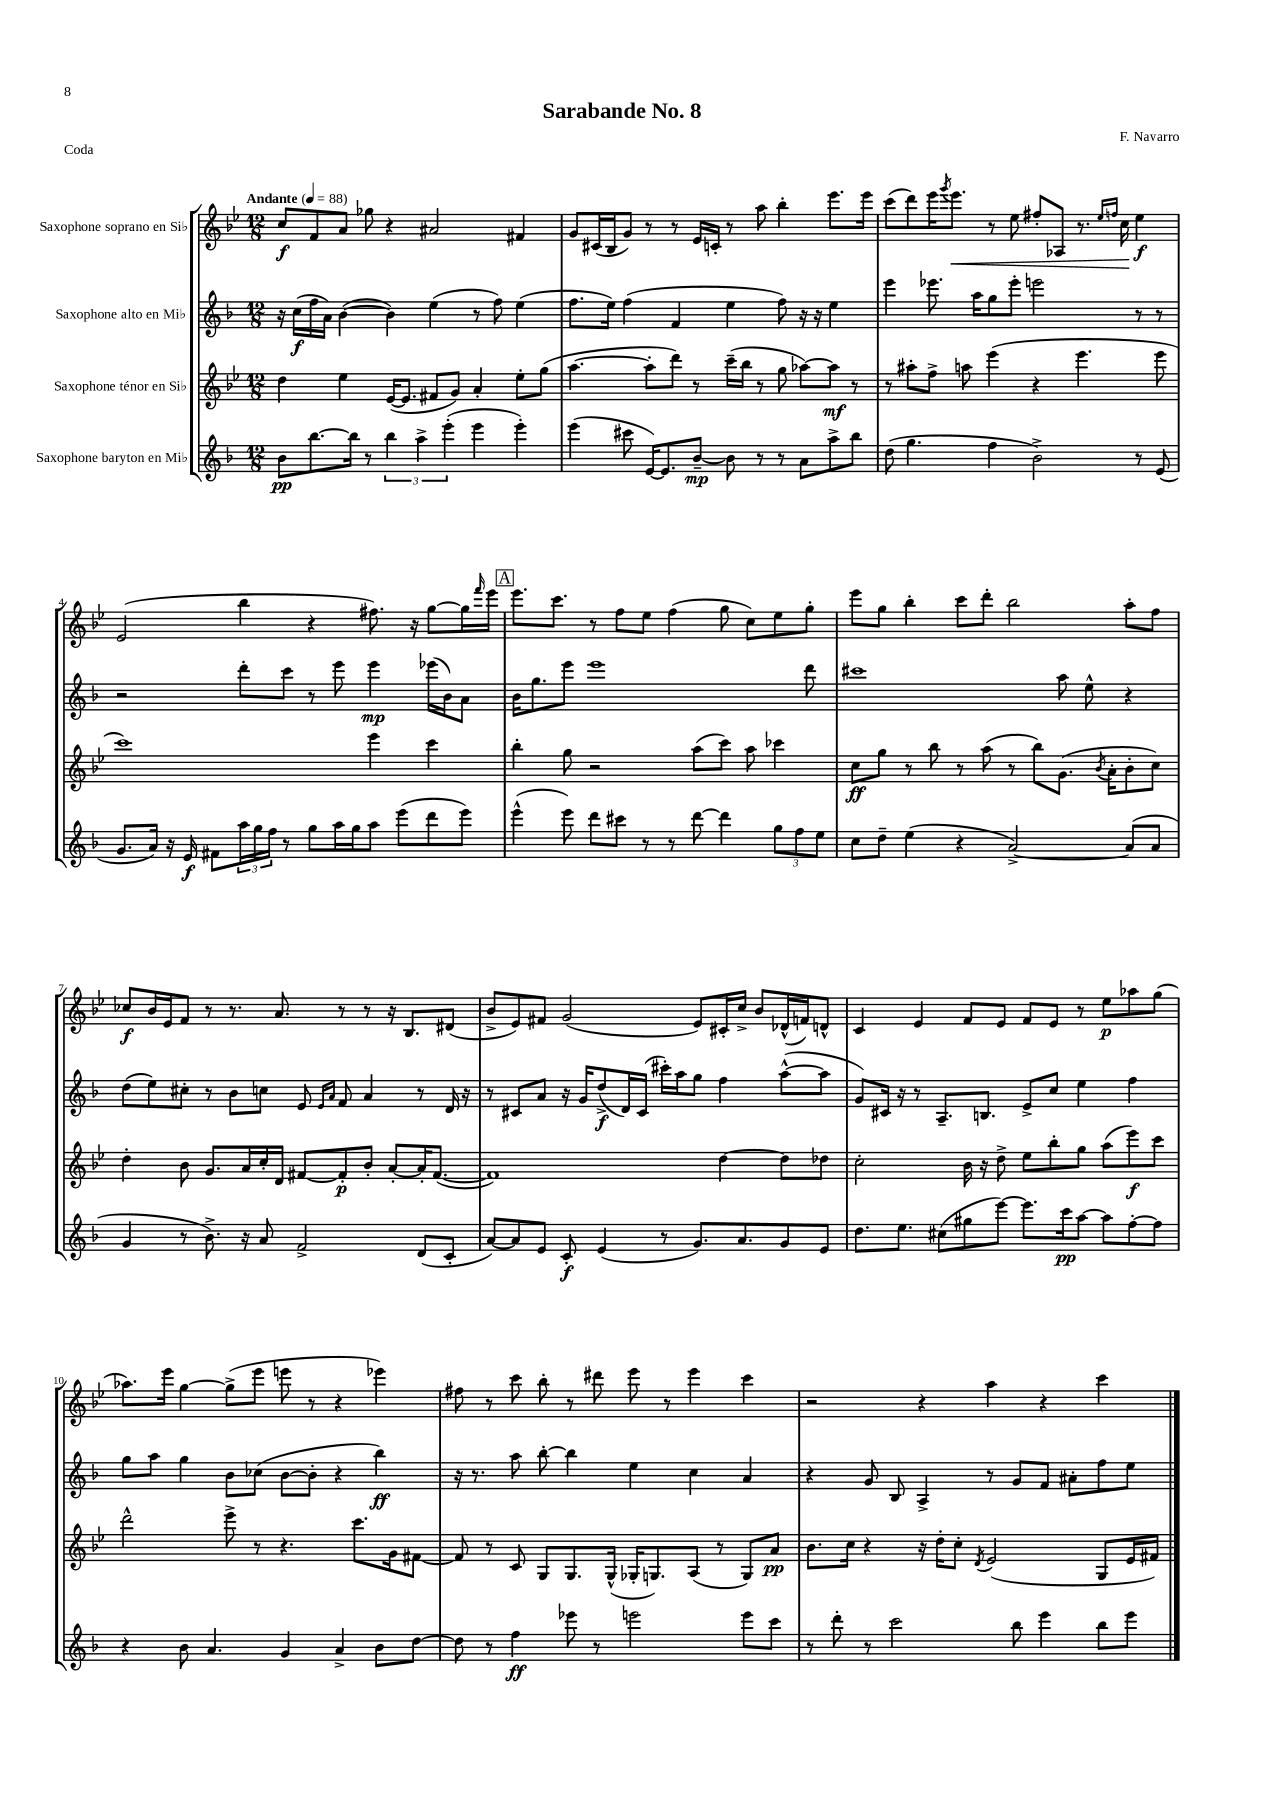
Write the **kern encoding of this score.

**kern	**kern	**kern	**kern
*staff4	*staff3	*staff2	*staff1
*clefG2	*clefG2	*clefG2	*clefG2
*k[b-]	*k[b-e-]	*k[b-]	*k[b-e-]
*M12/8	*M12/8	*M12/8	*M12/8
*MM88	*MM88	*MM88	*MM88
8b-	4dd	16r	8cc
.	.	(16cc	.
[8.bb-	.	16ff	8f
.	.	16a)	.
.	4ee-	([4b-	8a
16bb-]	.	.	.
8r	.	.	8gg-
6bb-	([16e-	4b-])	4r
.	8.e-]	.	.
6aa^	.	.	.
.	8f#	(4ee	2a#
(6eee'	.	.	.
.	8g)	.	.
4eee	4a'	8r	.
.	.	8ff)	.
4eee')	8ee-'	(4ee	4f#
.	(8gg	.	.
=	=	=	=
(4eee	[4.aa	8.ff	8g
.	.	.	(16c#
.	.	16ee)	16B-
8ccc#	.	(4ff	8g)
[16e)	8aa']	.	8r
8.e]	.	.	.
.	8ddd)	4f	8r
[8b-~	8r	.	16e-
.	.	.	16c'
8b-]	(16ccc~	4ee	8r
.	16bb-	.	.
8r	8r	.	8aa
8r	8gg	8ff)	4bb-'
8a	[8aa-)	16r	.
.	.	16r	.
8aa^	8aa-]	4ee	8.eee-
8bb-	8r	.	.
.	.	.	16eee-
=	=	=	=
(8dd	8r	4eee	(8ccc
4.gg	8aa#'	.	8ddd)
.	8ff^	8.eee-	16eee-
.	.	.	8qggg
.	.	.	8.eee-
.	8aa	.	.
.	.	16aa	.
4ff	(4eee-	8gg	8r
.	.	8eee-'	8ee-
2b-^)	4r	2eee	8ff#'
.	.	.	8A-
.	4.eee-	.	8.r
.	.	.	16qqee-
.	.	.	16qqff
.	.	.	16cc
8r	.	8r	4ee-
(8e	8eee-	8r	.
=	=	=	=
8.g	1ccc)	2r	(2e-
16a)	.	.	.
16r	.	.	.
16e	.	.	.
8f#	.	.	.
24aa	.	8ddd'	4bb-
24gg	.	.	.
24ff	.	.	.
8r	.	8ccc	.
8gg	.	8r	4r
16aa	.	8eee	.
16gg	.	.	.
8aa	4eee-	4eee	8.ff#)
(8eee	.	.	.
.	.	.	16r
8ddd	4ccc	(16eee-	[8gg
.	.	16b-)	.
8eee)	.	8a	16gg]
.	.	.	16qqfff
.	.	.	16eee-
=	=	=	=
(4eee^^	4bb-'	16b-	8.eee-
.	.	8.gg	.
.	.	.	8.ccc
8eee)	8gg	8eee	.
8ddd	2r	1eee	8r
8ccc#	.	.	8ff
8r	.	.	8ee-
8r	.	.	(4ff
[8ddd	(8aa	.	.
4ddd]	8ccc)	.	8gg
.	8aa	.	8cc)
12gg	4ccc-	.	8ee-
12ff	.	.	.
.	.	8ddd	8gg'
12ee	.	.	.
=	=	=	=
8cc	8cc	1ccc#	8eee-
8dd~	8gg	.	8gg
(4ee	8r	.	4bb-'
.	8bb-	.	.
4r	8r	.	8ccc
.	(8aa	.	8ddd'
[2a^)	8r	.	2bb-
.	8bb-)	.	.
.	(8.g	8aa	.
.	.	8ee^^	.
.	8qb-	.	.
.	16a'	.	.
(8a]	8b-'	4r	8aa'
8a	8cc)	.	8ff
=	=	=	=
4g	4dd'	(8dd	8cc-
.	.	8ee)	16b-
.	.	.	16e-
8r	8b-	8cc#'	8f
8.b-^)	8.g	8r	8r
.	.	8b-	8.r
16r	16a	.	.
8a	16cc'	8cc	.
.	16d	.	8.a
2f^	[8f#	8e	.
.	.	16qqe	.
.	.	16qqa	.
.	8f#']	8f	8r
.	8b-'	4a	8r
.	[8a'	.	16r
.	.	.	8.B-
(8d	16a']	8r	.
.	([8.f#	.	.
8c'	.	16d	(8d#
.	.	16r	.
=	=	=	=
[8a)	1f#])	8r	8b-^
8a]	.	8c#	8e-)
8e	.	8a	8f#
8c'	.	16r	(2g
.	.	16g	.
(4e	.	(8dd^	.
.	.	16d)	.
.	.	(16c#	.
8r	.	16ccc#')	.
.	.	16aa	.
8.g)	.	8gg	8e-)
.	[4dd	4ff	16c#'
8.a	.	.	16cc^
.	.	.	8b-
8g	8dd]	([8aa^^	(16d-^^
.	.	.	16f)
8e	8dd-	8aa]	8d^^
=	=	=	=
8.dd	2cc'	8g)	4c
.	.	16c#	.
8.ee	.	16r	.
.	.	8r	4e-
(8cc#	.	8.A~	.
8gg#	16b-	.	8f
.	16r	8.B	.
[8eee)	8dd^	.	8e-
8.eee]	8ee-	8e^	8f
.	8bb-'	8cc	8e-
16ccc	.	.	.
[8aa	8gg	4ee	8r
8aa]	(8aa	.	8ee-
[8ff'	8eee-)	4ff	8aa-
8ff]	8ccc	.	(8gg
=	=	=	=
4r	2ddd^^	8gg	8.aa-)
.	.	8aa	.
.	.	.	16eee-
8b-	.	4gg	[4gg
4.a	.	.	.
.	8eee-^	8b-	(8gg^]
.	8r	(8cc-	8eee-
4g	4.r	[8b-	8eee
.	.	8b-']	8r
4a^	.	4r	4r
.	8.ccc	.	.
8b-	.	4bb-)	4eee-)
.	16g	.	.
[8dd	[8f#	.	.
=	=	=	=
8dd]	8f#]	16r	8ff#
.	.	8.r	.
8r	8r	.	8r
4ff	8c	8aa	8ccc
.	8G	[8bb-'	8bb-'
8eee-	8.G	4bb-]	8r
8r	.	.	8ddd#
.	(16G^^	.	.
2eee	16G-'	4ee	8eee-
.	8.G)	.	.
.	.	.	8r
.	(8A	4cc	4eee-
.	8r	.	.
8eee	8G)	4a	4ccc
8ccc	8a	.	.
=	=	=	=
8r	8.b-	4r	2r
8ddd'	.	.	.
.	16cc	.	.
8r	4r	8g	.
2ccc	.	8B-	.
.	16r	4A^	4r
.	16dd'	.	.
.	8cc'	.	.
.	8qd	.	.
.	(2e-	8r	4aa
8bb-	.	8g	.
4eee	.	8f	4r
.	.	8a#'	.
8bb-	8G	8ff	4ccc
8eee	16e-	8ee	.
.	16f#)	.	.
==	==	==	==
*-	*-	*-	*-
